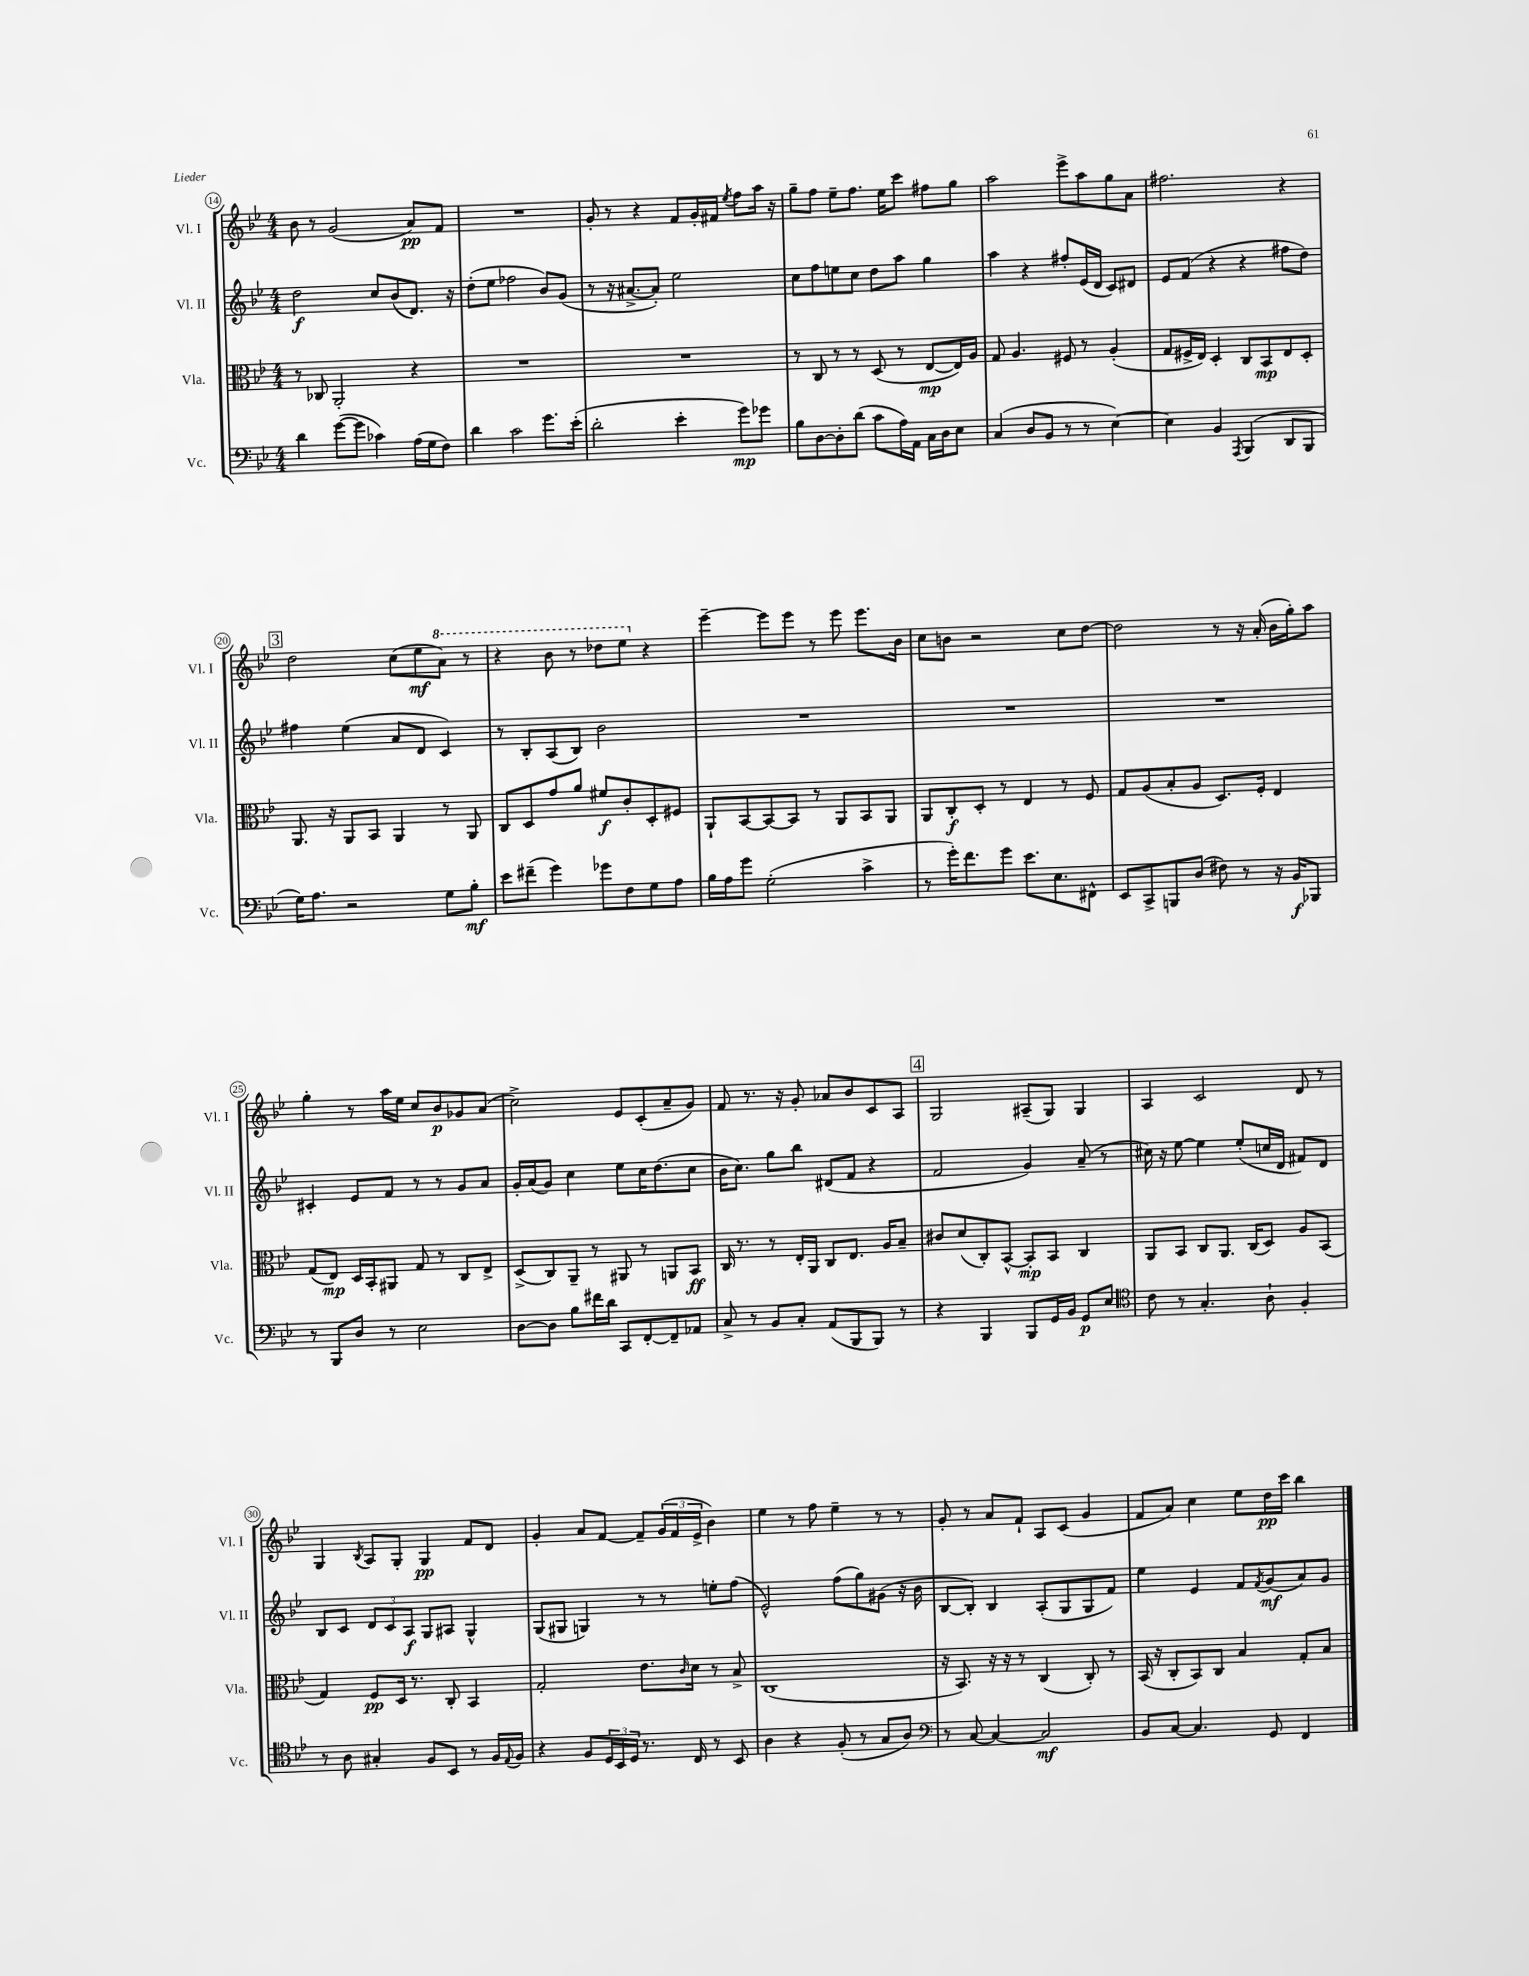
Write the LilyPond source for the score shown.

<<
\new StaffGroup <<
\new Staff = "s0" \with { instrumentName = "Vl. I" shortInstrumentName = "Vl. I" } {
    \clef treble \key bes \major \numericTimeSignature \time 4/4
    bes'8 r8 g'2( a'8\pp) f'8 |
    R1 |
    g'8-. r8 r4 f'8 g'16-. fis'16 \acciaccatura { ees''8 } f''8 a''16 r16 |
    g''8-- f''8 ees''8-- f''8. ees''16 c'''8 fis''8 g''8 |
    a''2 ees'''8-> a''8 g''8 a'8 |
    fis''2. r4 |
    \mark \markup { \box "3" } d''2 c''8( ees''8\mf \ottava #1 a''8) r8 |
    r4 bes''8 r8 des'''8 ees'''8 \ottava #0 r4 |
    ees'''4~-- ees'''8 ees'''8 r8 ees'''8 ees'''8. bes'16 |
    c''8 b'8 r2 c''8 d''8~ |
    d''2 r8 r16 a'16-.( bes'16 g''16-.) a''8 |
    g''4-. r8 a''16 ees''16 c''8 bes'8\p ges'8 a'8( |
    c''2->) ees'8 c'8-.( a'8-- g'8) |
    f'8 r8. r16 g'8-. aes'8 bes'8 c'8 a8 |
    \mark \markup { \box "4" } g2 ais8--( g8) g4 |
    a4 c'2 d'8 r8 |
    g4 \acciaccatura { bes8 } a8 g8-. g4\pp f'8 d'8 |
    g'4-. a'8 f'8~ f'8-- \tuplet 3/2 { g'16( f'16 ees'16-> } bes'4) |
    ees''4 r8 f''8 ees''4-- r8 r8 |
    g'8-. r8 a'8 f'8-! a8 c'8( g'4 |
    f'8 a'8) c''4 ees''8 d''16\pp c'''16 bes''4 \bar "|." |
}
\new Staff = "s1" \with { instrumentName = "Vl. II" shortInstrumentName = "Vl. II" } {
    \clef treble \key bes \major \numericTimeSignature \time 4/4
    d''2\f c''8 bes'8( d'8.) r16 |
    d''8-.( ees''8 fes''2 bes'8) g'8( |
    r8 r16 ais'8.~-> ais'8-.) ees''2 |
    c''8 f''8 e''8 c''8 d''8 a''8 g''4 |
    a''4 r4 fis''8-. ees'16( d'16 c'8) dis'8 |
    ees'8 f'8( r4 r4 fis''8 d''8) |
    \mark \markup { \box "3" } fis''4 ees''4( a'8 d'8 c'4) |
    r8 bes8-. a8( bes8) bes'2 |
    R1 |
    R1 |
    R1 |
    cis'4-. ees'8 f'8 r8 r8 g'8 a'8 |
    g'16-. a'16( g'8) c''4 ees''8 c''16 d''8.( c''8 |
    bes'16 c''8.) g''8 bes''8 dis'8( f'8 r4 |
    \mark \markup { \box "4" } f'2 g'4) a'8--( r8 |
    cis''16) r16 ees''8~ ees''4 ees''8-.( c''16 d'16 fis'8) d'8 |
    bes8 c'8 \tuplet 3/2 { d'8 c'8 a8\f } g8 ais8 g4-^ |
    g8( gis8 g4) r8 r8 e''8-. f''8( |
    ees'2-^) f''8( g''8) gis'8( r16 bes'16 |
    bes8~ bes8-.) bes4 a8-.( g8 g8 f'8) |
    ees''4 ees'4 f'8 \acciaccatura { f'8 } g'8\mf( a'8) g'8 \bar "|." |
}
\new Staff = "s2" \with { instrumentName = "Vla." shortInstrumentName = "Vla." } {
    \clef alto \key bes \major \numericTimeSignature \time 4/4
    r8 ces8 a,2-. r4 |
    R1 |
    R1 |
    r8 c8 r8 r8 d8( r8 ees8~\mp ees16) a16 |
    g8 a4. fis8 r8 a4-.( |
    g8 fis16-> ees16) d4-. c8 bes,8\mp ees8 d8-. |
    \mark \markup { \box "3" } a,8. r16 a,8 bes,8 a,4 r8 a,8 |
    c8 d8 g'8 a'8 fis'8\f c'8-. d8-. fis8 |
    a,8-! bes,8~ bes,8~ bes,8 r8 a,8 bes,8 a,8 |
    a,8 c8-.\f d8-. r8 ees4 r8 f8 |
    g8 a8( bes8-. a8 d8.) f16-. ees4 |
    g8( ees8\mp) d16 bes,16-. ais,8 g8 r8 c8 ees8-> |
    d8->( c8) a,8-- r8 ais,8 r8 a,8 bes,8\ff |
    c16 r8. r8 ees16-. a,16 c8 ees8. a16 bes8-- |
    \mark \markup { \box "4" } cis'8 d'8( c8-.) bes,8~-^ bes,8-.\mp bes,8 c4 |
    a,8 bes,8 c8 a,8. c16( d8) a8 bes,8( |
    g4) f8\pp d16 r8. c8-. bes,4 |
    g2-. ees'8. \grace { c'16 } d'16 r8 bes8-> |
    c1( |
    r16 bes,8.) r16 r16 r8 c4( c8-.) r8 |
    bes,16( r16 c8-. bes,8) c8 bes4 g8-. bes8 \bar "|." |
}
\new Staff = "s3" \with { instrumentName = "Vc." shortInstrumentName = "Vc." } {
    \clef bass \key bes \major \numericTimeSignature \time 4/4
    d'4 g'8~( g'8 ces'4) a16( g16 f8) |
    d'4 c'2 g'8. ees'16-.( |
    d'2-. ees'4-. g'8\mp) ges'8 |
    bes8 d8~ d8-. d'8( c'8 a16) a,16 c16 d16 ees8 |
    c4( d8 bes,8 r8 r8 ees4~) |
    ees4 bes,4 \acciaccatura { a,,8 } bes,,4( d,8 bes,,8 |
    \mark \markup { \box "3" } g16) a8. r2 g8 bes8-.\mf |
    ees'8 fis'8--( g'4) ges'8 f8 g8 a8 |
    bes16 a16 g'8 g2-.( c'4-> |
    r8 g'16-.) f'8. g'8 ees'8. ees8. fis,8-^ |
    ees,8 c,8-> b,,8 d8( fis8) r8 r16 bes,16\f bes,,8 |
    r8 bes,,8 d8 r8 ees2 |
    d8~ d8 bes8 fis'16 d'16 c,8 f,8~-. f,8-- aes,8 |
    c8-> r8 bes,8 c8-. a,8( bes,,8 bes,,8) r8 |
    \mark \markup { \box "4" } r4 bes,,4 bes,,8 g,16 bes,16 g,8\p ees8 |
    \clef tenor c'8 r8 g4.-. a8-! f4-. |
    r8 a8 gis4-. f8 bes,8 r8 f16 \appoggiatura { ees8 } f16 |
    r4 f8 \tuplet 3/2 { d16 bes,16 d16 } r8. c16 r8 bes,8 |
    a4 r4 f8-.( r8 g8 a8) |
    \clef bass r8 c8~ c4~ c2\mf |
    bes,8 c8~ c4. g,8 f,4 \bar "|." |
}
>>
>>
\layout { \context { \Score currentBarNumber = #14 \override BarNumber.stencil = #(make-stencil-circler 0.1 0.3 ly:text-interface::print) } }
